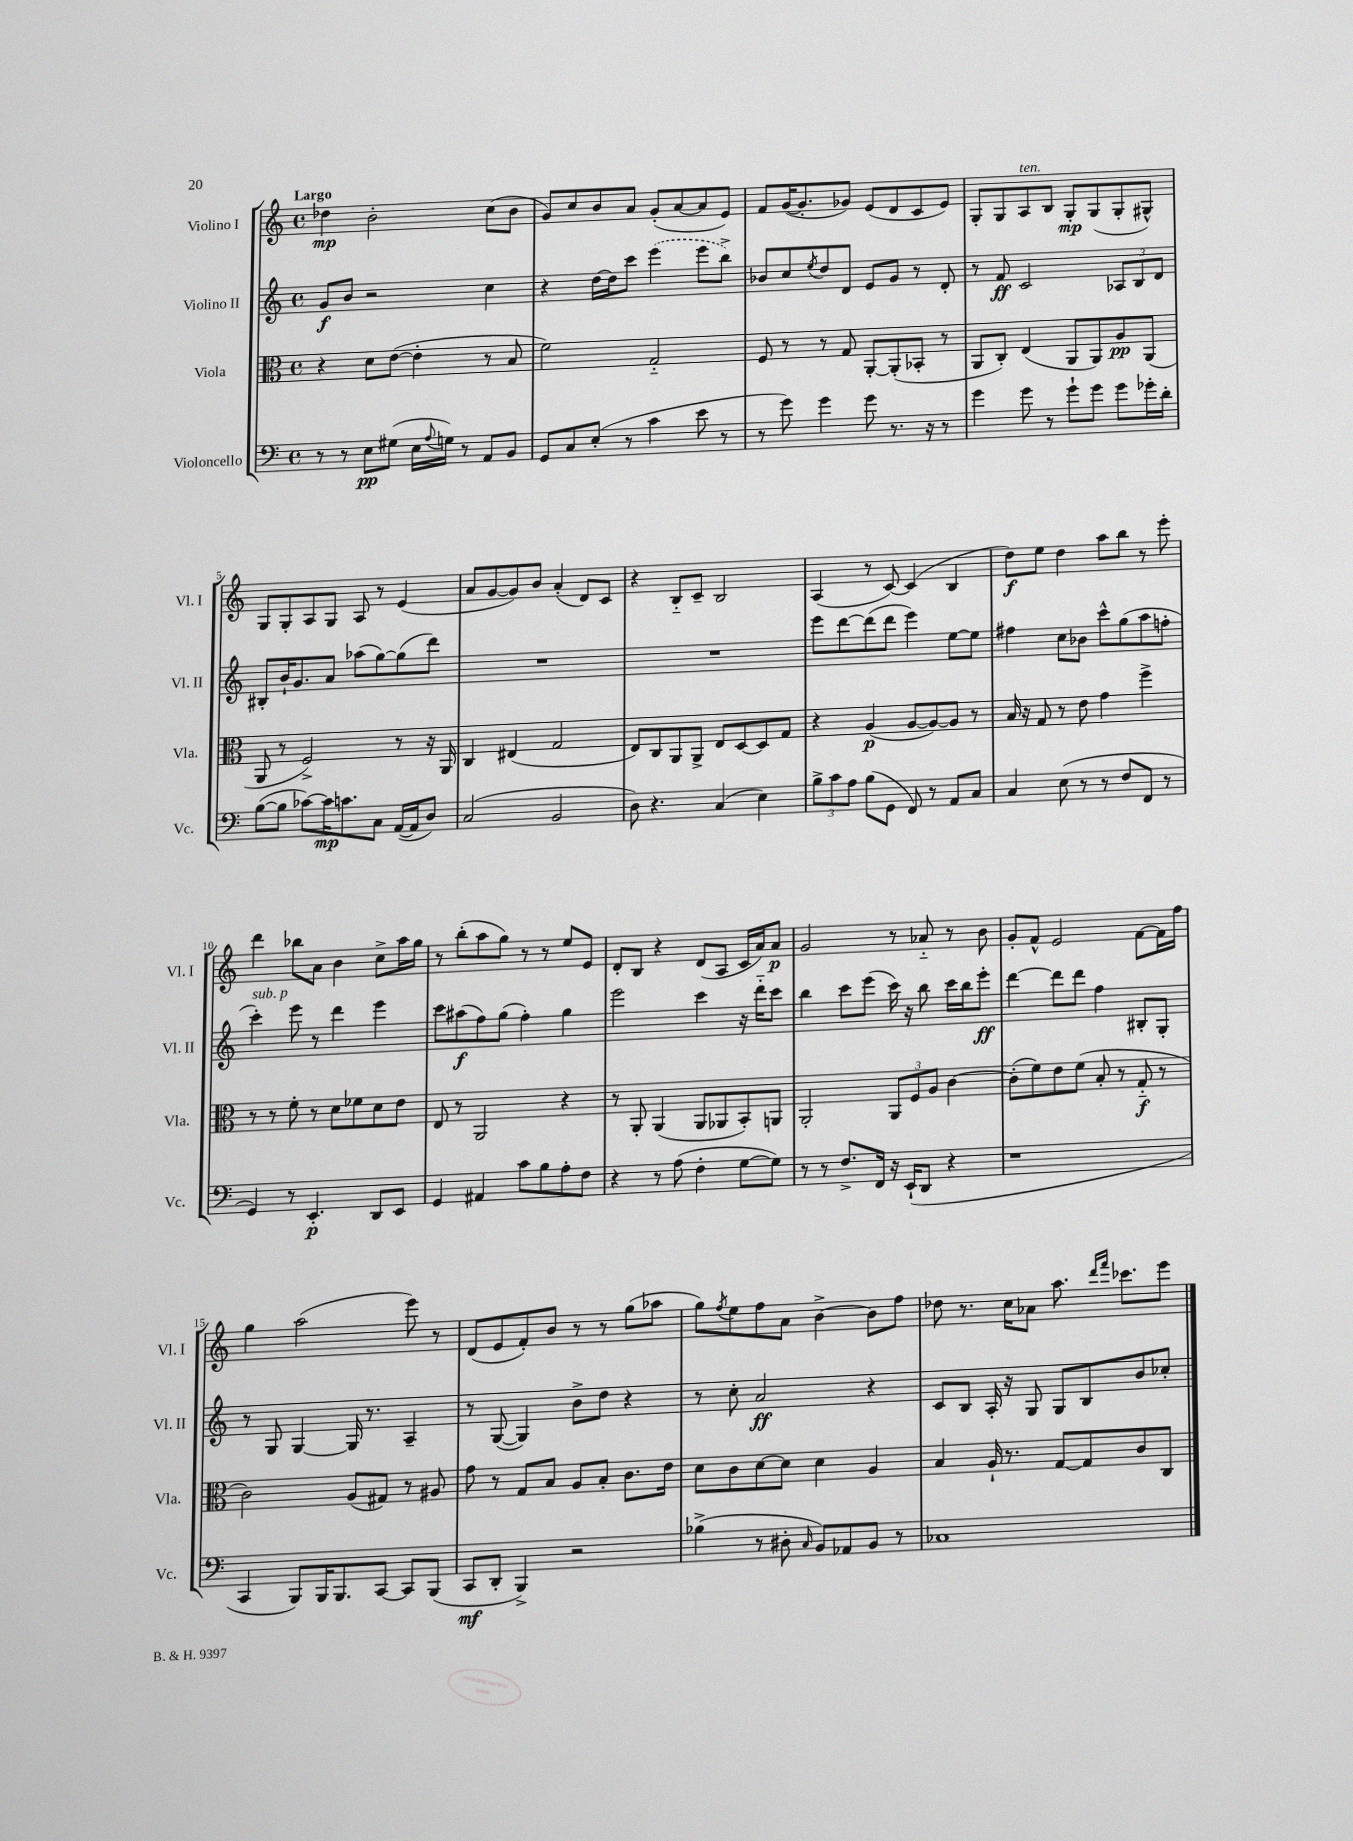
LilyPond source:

<<
\new StaffGroup <<
\new Staff = "s0" \with { instrumentName = "Violino I" shortInstrumentName = "Vl. I" } {
    \clef treble \key c \major \defaultTimeSignature \time 4/4 \tempo "Largo"
    des''4\mp b'2-. c''8( b'8 |
    g'8) c''8 b'8 a'8 g'8-.( a'8~ a'8 e'8) |
    f'8 g'16~( g'8.-. ges'8) e'8( d'8 c'8 e'8) |
    g8-. g8 a8^\markup { \italic "ten." } b8 g8-.\mp g8( g8-. gis8-^) |
    g8 g8-. a8 g8 a8 r8 e'4( |
    a'8 g'8~ g'8) b'8 a'4-.( d'8) c'8 |
    r4 b8-_ c'8-- b2 |
    a4( r8 c'8~) c'4( b4 |
    d''8\f) e''8 d''4 a''8 b''8 r8 e'''8-. |
    d'''4 bes''8 a'8 b'4 c''8-> a''16 g''16 |
    r8 b''8-.( a''8 g''8) r8 r8 e''8 e'8 |
    d'8-. b8 r4 d'8( a8 c'16 a'16) a'8\p |
    g'2 r8 aes'8-_ r8 b'8 |
    g'8-. f'8-^ e'2 f'8~ f'16 f''16 |
    g''4 a''2( e'''8) r8 |
    d'8( e'8 f'8-.) b'8 r8 r8 g''8( aes''8 |
    g''8) \acciaccatura { f''8 } e''8 f''8 a'8 b'4~-> b'8 f''8 |
    des''8 r8. c''16 aes'8 a''8. \grace { d'''16 f'''16 } ces'''8. e'''8 \bar "|." |
}
\new Staff = "s1" \with { instrumentName = "Violino II" shortInstrumentName = "Vl. II" } {
    \clef treble \key c \major \defaultTimeSignature \time 4/4
    g'8\f b'8 r2 c''4 |
    r4 d''16~ d''16 c'''8 \once \slurDashed e'''4( e'''8 b''8->) |
    bes'8 c''8 \acciaccatura { e''8 } d''8 d'8 e'8 g'8 r8 d'8-. |
    r8 f'8\ff c'2 \tuplet 3/2 { aes8 b8 d'8 } |
    bis8-. b'16-! g'8. a'8 aes''8( g''8~) g''8( d'''8) |
    R1 |
    R1 |
    e'''8 d'''8~ d'''8( d'''8 e'''4) e''8~ e''8 |
    fis''4 c''8 bes'8 c'''8-^ g''8( a''8 f''8-. |
    c'''4-.^\markup { \italic "sub. p" }) e'''8 r8 d'''4 e'''4 |
    c'''8 ais''8\f( f''8) g''8( f''4-.) g''4 |
    e'''2 c'''4 r16 d'''16-_ c'''8 |
    b''4 c'''8 e'''8( c'''16) r16 b''8 c'''16 b''16 e'''8-.\ff |
    d'''4~ d'''8 d'''8 f''4 bis8-. g8-. |
    r8 g8 g4~ g16 r8. a4-- |
    r8 g8~( g4) b'8-> d''8 r4 |
    r8 c''8-. a'2\ff r4 |
    c'8 b8 a16-. r16 g8 g8 b8 b'8 ces''8-. \bar "|." |
}
\new Staff = "s2" \with { instrumentName = "Viola" shortInstrumentName = "Vla." } {
    \clef alto \key c \major \defaultTimeSignature \time 4/4
    r4 d'8 e'8~( e'4-. r8 b8 |
    f'2) g2-_ |
    f8 r8 r8 g8 a,8~-. a,8-.( bes,8-. r8 |
    a,8 c8-.) e4( a,8 a,8) a8\pp a,8( |
    a,8 r8 f2->) r8 r16 a,16 |
    c4 eis4( g2 |
    e8) c8 a,8 a,8-> e8 d8~ d8 g8 |
    r4 a4\p( a8~ a8~) a8 r8 |
    b16 r16 g8 r8 e'8 g'4 f''4-> |
    r8 r8 f'8-. r8 d'8 fes'8 d'8 e'8 |
    e8 r8 a,2 r4 |
    r8 a,8-. a,4( a,8 aes,8 b,8-.) a,8 |
    a,2-. \tuplet 3/2 { a,8 f8 a8 } c'4~ |
    c'8-.( f'8) e'8 f'8( b8-. r8 g8-_\f r8 |
    c'2) a8( gis8) r8 ais8 |
    g'8 r8 g8 b8 a8 b8-. c'8. e'16 |
    d'8 c'8 d'8~ d'8 d'4 a4 |
    b4 a16-! r8. g8~ g8 c'8 c8 \bar "|." |
}
\new Staff = "s3" \with { instrumentName = "Violoncello" shortInstrumentName = "Vc." } {
    \clef bass \key c \major \defaultTimeSignature \time 4/4
    r8 r8 e8\pp gis8( e16 \appoggiatura { a8 } g16) r8 a,8 b,8 |
    g,8 c8 e8-.( r8 c'4 e'8 r8 |
    r8 g'8) g'4 g'8 r8. r16 r8 |
    g'4 g'8 r8 g'8-! g'8 g'8 ges'16-. d'16-. |
    b8~( b8 ces'8~) ces'16\mp c'8. c8 a,16~( a,16 d8) |
    c2( b,2 |
    d8) r4. c4( e4) |
    \tuplet 3/2 { b8-> c'8 a8 } b8( g,8 f,8) r8 a,8 c8 |
    c4 e8( r8 r8 f8 f,8 r8 |
    g,4) r8 e,4.-.\p d,8 e,8 |
    g,4 ais,4 c'8 b8 a8-. f8 |
    r4 r8 a8( f4-. g8~ g8) |
    r8 r8 f8.-> f,16 r16 e,16-!( d,8 r4 |
    r1 |
    c,4 b,,8) b,,16 b,,8. c,8~ c,8 b,,8( |
    c,8\mf d,8-. b,,4->) r2 |
    bes4->( r8 dis8-. \grace { c16 } b,8) aes,8 b,8 r8 |
    ces1 \bar "|." |
}
>>
>>
